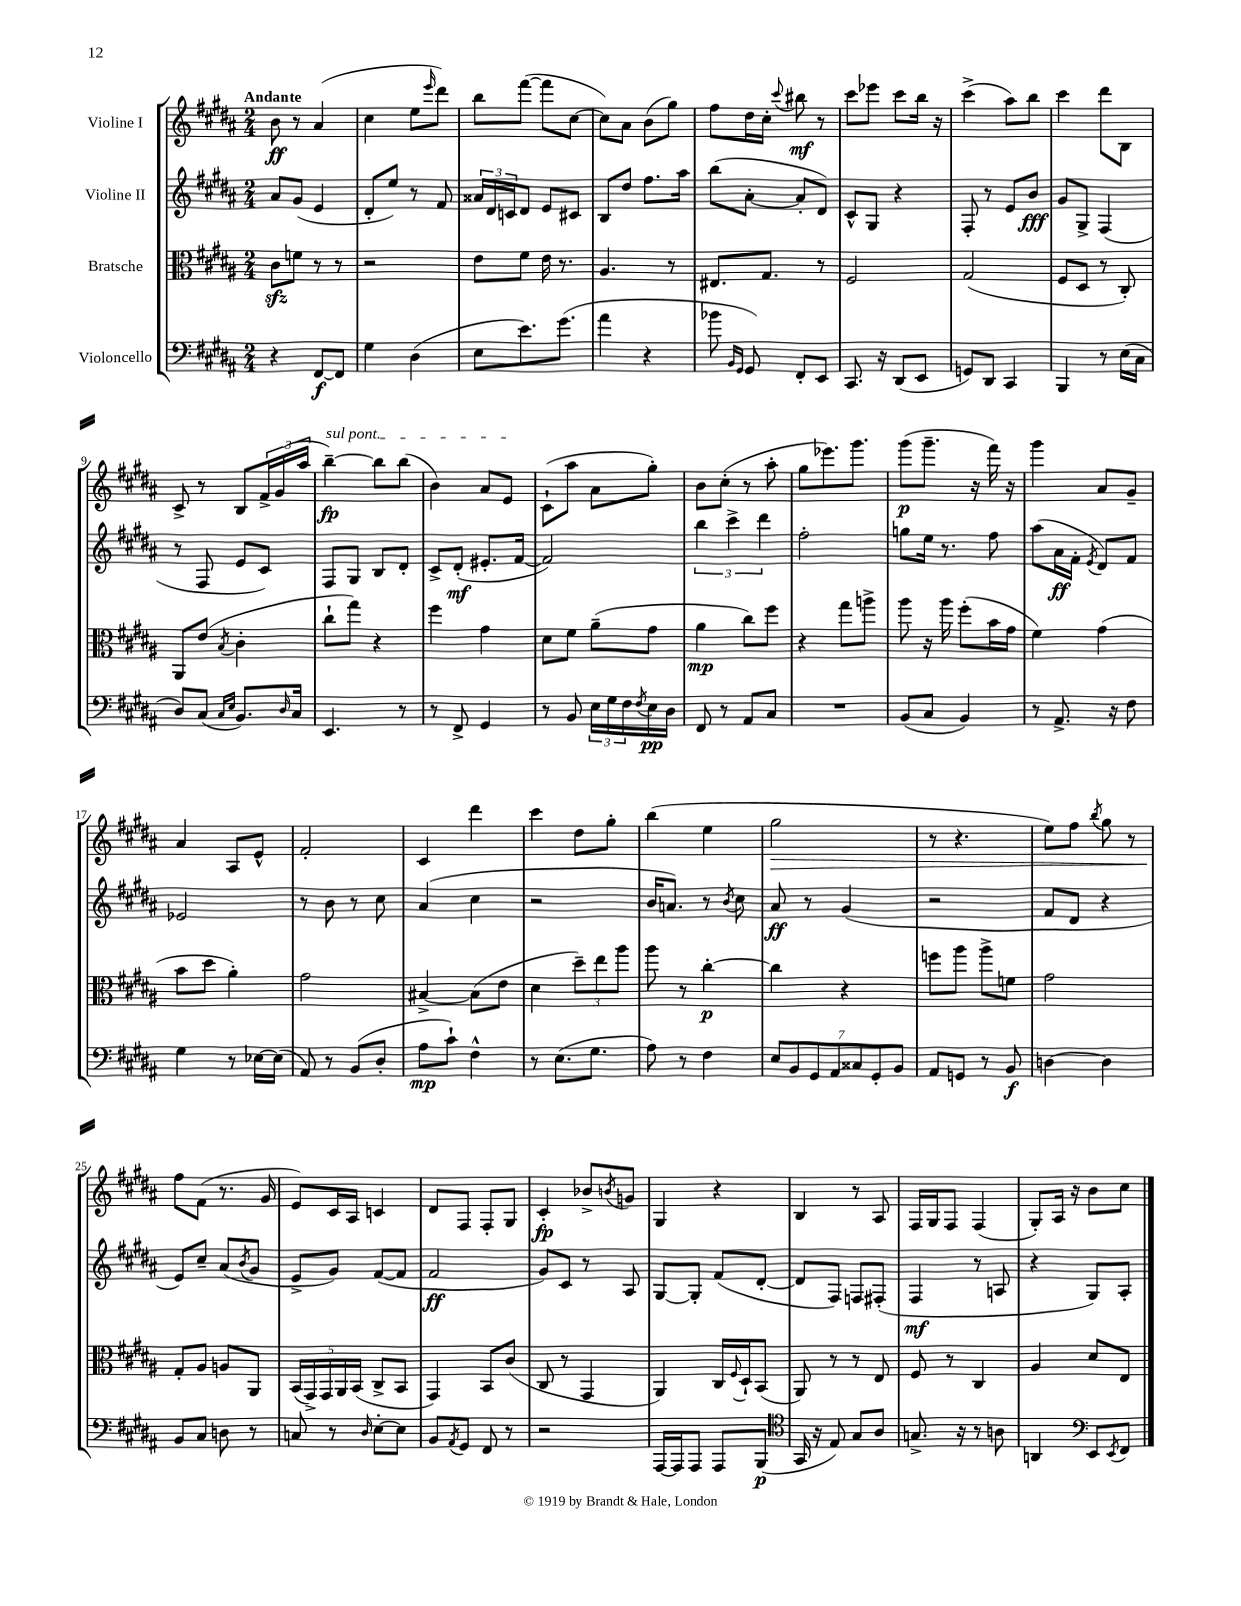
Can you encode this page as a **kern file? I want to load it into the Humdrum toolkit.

**kern	**dynam	**kern	**dynam	**kern	**dynam	**kern	**dynam
*part4	*part4	*part3	*part3	*part2	*part2	*part1	*part1
*staff4	*staff4	*staff3	*staff3	*staff2	*staff2	*staff1	*staff1
*I"Violoncello	*	*I"Bratsche	*	*I"Violine II	*	*I"Violine I	*
*clefF4	*	*clefC3	*	*clefG2	*	*clefG2	*
*k[f#c#g#d#a#]	*	*k[f#c#g#d#a#]	*	*k[f#c#g#d#a#]	*	*k[f#c#g#d#a#]	*
*M2/4	*	*M2/4	*	*M2/4	*	*M2/4	*
=1	=1	=1	=1	=1	=1	=1	=1
!	!	!	!	!	!	!LO:TX:a:B:t=Andante	!
4r	.	8c#zz\L	.	8a#/L	.	8b\	ff
.	.	8fn\J	.	(8g#/J	.	8r	.
[8FF#/L	f	8r	.	4e/	.	(4a#/	.
8FF#/J]	.	8r	.	.	.	.	.
=2	=2	=2	=2	=2	=2	=2	=2
4G#\	.	2r	.	8d#'/L	.	4cc#\	.
.	.	.	.	8ee/J)	.	.	.
(4D#\	.	.	.	8r	.	8ee\L	.
.	.	.	.	.	.	16qqeee/	.
.	.	.	.	8f#/	.	8ddd#\J)	.
=3	=3	=3	=3	=3	=3	=3	=3
8E\L	.	8e\L	.	24a##X/LL	.	8bb\L	.
.	.	.	.	24d#/	.	.	.
.	.	.	.	24cn/J	.	.	.
8.e\)	.	8f#\J	.	8d#/J	.	([8fff#\J	.
.	.	16e\	.	8e/L	.	8fff#\L]	.
(8.g#\J	.	8.r	.	.	.	.	.
.	.	.	.	8c#X/J	.	[8cc#\J	.
=4	=4	=4	=4	=4	=4	=4	=4
4a#\	.	4.A#/	.	8B/L	.	8cc#\L])	.
.	.	.	.	8dd#/J	.	8a#\J	.
4r	.	.	.	8.ff#\L	.	(8b\L	.
.	.	8r	.	.	.	8gg#\J)	.
.	.	.	.	16aa#\Jk	.	.	.
=5	=5	=5	=5	=5	=5	=5	=5
8b-X\	.	8.E#X/L	.	(8bb\L	.	8ff#\L	.
16qqBB/LL	.	.	.	.	.	.	.
16qqGG#/JJ	.	.	.	.	.	.	.
8GG#/)	.	.	.	[8a#'\J	.	16dd#\L	.
.	.	8.G#/J	.	.	.	16cc#'\JJ	.
.	.	.	.	.	.	8qqccc#/	.
8FF#'/L	.	.	.	8a#'/L]	.	8bb#X\	mf
8EE/J	.	8r	.	8d#/J)	.	8r	.
=6	=6	=6	=6	=6	=6	=6	=6
8.CC#/	.	2F#/	.	8c#^^/L	.	8ccc#\L	.
.	.	.	.	8G#/J	.	8eee-X\J	.
16r	.	.	.	.	.	.	.
(8DD#/L	.	.	.	4r	.	8ccc#\L	.
8EE/J	.	.	.	.	.	16bb\Jk	.
.	.	.	.	.	.	16r	.
=7	=7	=7	=7	=7	=7	=7	=7
8GGn/L)	.	(2G#/	.	8F#'/	.	(4ccc#^\	.
8DD#/J	.	.	.	8r	.	.	.
4CC#/	.	.	.	8e/L	.	8aa#\L)	.
.	.	.	.	8b/J	fff	8bb\J	.
=8	=8	=8	=8	=8	=8	=8	=8
4BBB/	.	8F#/L	.	8g#/L	.	4ccc#\	.
.	.	8D#/J	.	8G#^/J	.	.	.
8r	.	8r	.	(4F#/	.	8ddd#\L	.
(16E\LL	.	8C#'/)	.	.	.	8B\J	.
16C#\JJ	.	.	.	.	.	.	.
!!LO:LB:g=z
=9	=9	=9	=9	=9	=9	=9	=9
8D#/L)	.	8AA#/L	.	8r	.	8c#^/	.
(8C#/J	.	(8e/J	.	8F#/	.	8r	.
16qqC#/LL	.	.	.	.	.	.	.
16qqE/JJ	.	8qB/	.	.	.	.	.
8.BB/L)	.	4c#'\	.	8e/L	.	8B/L	.
.	.	.	.	8c#/J)	.	24f#^/L	.
.	.	.	.	.	.	(24g#/	.
16qqD#/	.	.	.	.	.	.	.
16C#/Jk	.	.	.	.	.	.	.
.	.	.	.	.	.	24aa#/JJ	.
=10	=10	=10	=10	=10	=10	=10	=10
!	!	!	!	!	!	!LO:TX:a:i:t=sul pont.	!
4.EE/	.	8cc#`\L	.	8F#/L	.	[4bb~\)	fp
.	.	8gg#\J)	.	8G#/J	.	.	.
.	.	4r	.	8B/L	.	8bb\L]	.
8r	.	.	.	8d#'/J	.	(8bb\J	.
=11	=11	=11	=11	=11	=11	=11	=11
8r	.	4ff#\	.	8c#^/L	.	4b\)	.
8FF#^/	.	.	.	(8d#'/J	mf	.	.
4GG#/	.	4g#\	.	8.e#X'/L	.	8a#/L	.
.	.	.	.	.	.	8e/J	.
.	.	.	.	[16f#/Jk	.	.	.
=12	=12	=12	=12	=12	=12	=12	=12
8r	.	8d#\L	.	2f#/])	.	(8c#`\L	.
8BB/	.	8f#\J	.	.	.	8aa#\J	.
24E\LL	.	(8a#~\L	.	.	.	8a#\L	.
24G#\	.	.	.	.	.	.	.
24F#\	.	.	.	.	.	.	.
8qF#/	.	.	.	.	.	.	.
16E\	pp	8g#\J	.	.	.	8gg#'\J)	.
16D#\JJ	.	.	.	.	.	.	.
=13	=13	=13	=13	=13	=13	=13	=13
8FF#/	.	4a#\	mp	6bb\	.	8b\L	.
8r	.	.	.	.	.	(8cc#'\J	.
.	.	.	.	6ccc#^\	.	.	.
8AA#/L	.	8cc#\L)	.	.	.	8r	.
.	.	.	.	6ddd#\	.	.	.
8C#/J	.	8ff#\J	.	.	.	8aa#'\	.
=14	=14	=14	=14	=14	=14	=14	=14
2r	.	4r	.	2ff#'\	.	8gg#\L	.
.	.	.	.	.	.	8.eee-X\)	.
.	.	8gg#\L	.	.	.	.	.
.	.	.	.	.	.	8.ggg#\J	.
.	.	8aan^\J	.	.	.	.	.
=15	=15	=15	=15	=15	=15	=15	=15
(8BB/L	.	8aa#\	.	8ggn\L	.	(8ggg#\L	p
8C#/J	.	16r	.	16ee\Jk	.	8.ggg#~\J	.
.	.	16aa#\	.	8.r	.	.	.
4BB/)	.	(8ff#'\L	.	.	.	.	.
.	.	.	.	.	.	16r	.
.	.	16b\L	.	8ff#\	.	16fff#\)	.
.	.	16g#\JJ	.	.	.	16r	.
=16	=16	=16	=16	=16	=16	=16	=16
8r	.	4f#\)	.	(8aa#\L	.	4ggg#\	.
8.AA#^/	.	.	.	16a#\L	ff	.	.
.	.	.	.	16f#'\JJ	.	.	.
.	.	.	.	8qe/	.	.	.
.	.	(4g#\	.	8d#/L)	.	8a#/L	.
16r	.	.	.	.	.	.	.
8F#\	.	.	.	8f#/J	.	8g#~/J	.
!!LO:LB:g=z
=17	=17	=17	=17	=17	=17	=17	=17
4G#\	.	8b\L	.	2e-X/	.	4a#/	.
.	.	8dd#\J	.	.	.	.	.
8r	.	4a#'\)	.	.	.	8A#/L	.
[16E-X\LL	.	.	.	.	.	8e^^/J	.
(16E-\JJ]	.	.	.	.	.	.	.
=18	=18	=18	=18	=18	=18	=18	=18
8AA#/)	.	2g#\	.	8r	.	2f#'/	.
8r	.	.	.	8b\	.	.	.
(8BB/L	.	.	.	8r	.	.	.
8D#'/J	.	.	.	8cc#\	.	.	.
=19	=19	=19	=19	=19	=19	=19	=19
8A#\L	mp	[4B#X^/	.	(4a#/	.	4c#/	.
8c#`\J)	.	.	.	.	.	.	.
4F#^^\	.	(8B#\L]	.	4cc#\	.	4ddd#\	.
.	.	8e\J	.	.	.	.	.
=20	=20	=20	=20	=20	=20	=20	=20
8r	.	4d#\	.	2r	.	4ccc#\	.
(8.E\L	.	.	.	.	.	.	.
.	.	12dd#~\L)	.	.	.	8dd#\L	.
8.G#\J	.	.	.	.	.	.	.
.	.	12ee\	.	.	.	.	.
.	.	.	.	.	.	8gg#'\J	.
.	.	12aa#\J	.	.	.	.	.
=21	=21	=21	=21	=21	=21	=21	=21
8A#\)	.	8aa#\	.	16b/KL	.	(4bb\	.
.	.	.	.	8.an/J)	.	.	.
8r	.	8r	.	.	.	.	.
4F#\	.	[4cc#'\	p	8r	.	4ee\	.
.	.	.	.	8qb/	.	.	.
.	.	.	.	8cc#\	.	.	.
=22	=22	=22	=22	=22	=22	=22	=22
!	!	!	!	!	!	!	!LO:HP:b
14E/L	.	4cc#\]	.	8a#/	ff	2gg#\	>
14BB/	.	.	.	.	.	.	.
.	.	.	.	8r	.	.	.
14GG#/	.	.	.	.	.	.	.
14AA#/	.	.	.	.	.	.	.
.	.	4r	.	(4g#/	.	.	.
14C##X/	.	.	.	.	.	.	.
14GG#'/	.	.	.	.	.	.	.
14BB/J	.	.	.	.	.	.	.
=23	=23	=23	=23	=23	=23	=23	=23
8AA#/L	.	8ffn\L	.	2r	.	8r	.
8GGn/J	.	8aa#\J	.	.	.	4.r	.
8r	.	8aa#^\L	.	.	.	.	.
8BB/	f	8fn\J	.	.	.	.	.
=24	=24	=24	=24	=24	=24	=24	=24
[4Dn\	.	2g#\	.	8f#/L	.	8ee\L)	.
.	.	.	.	8d#/J	.	8ff#\J	.
.	.	.	.	.	.	8qbb/	.
4D\]	.	.	.	4r	.	8gg#\	.
.	.	.	.	.	.	8r	.
!!LO:LB:g=z
=25	=25	=25	=25	=25	=25	=25	=25
8BB/L	.	8G#'/L	.	8e/L)	.	8ff#\L	.
8C#/J	.	8A#/J	.	8cc#~/J	.	(8f#\J	]
8Dn\	.	8An/L	.	(8a#/L	.	8.r	.
.	.	.	.	8qb/	.	.	.
8r	.	8AA#/J	.	8g#/J	.	.	.
.	.	.	.	.	.	16g#/	.
=26	=26	=26	=26	=26	=26	=26	=26
8Cn/	.	(20BB/LL	.	8e^/L	.	8e/L)	.
.	.	20GG#^/)	.	.	.	.	.
.	.	20GG#/	.	.	.	.	.
8r	.	.	.	8g#/J)	.	16c#/L	.
.	.	20AA#/	.	.	.	.	.
.	.	.	.	.	.	16A#/JJ	.
.	.	(20BB/JJ	.	.	.	.	.
16qqD#/	.	.	.	.	.	.	.
[8E'\L	.	8C#^/L	.	([8f#/L	.	4cn/	.
8E\J]	.	8BB/J	.	8f#/J]	.	.	.
=27	=27	=27	=27	=27	=27	=27	=27
8BB/L	.	4GG#/)	.	2f#/	ff	8d#/L	.
8qAA#/	.	.	.	.	.	.	.
8GG#/J	.	.	.	.	.	8F#/J	.
8FF#/	.	8BB/L	.	.	.	8F#'/L	.
8r	.	(8c#/J	.	.	.	8G#/J	.
=28	=28	=28	=28	=28	=28	=28	=28
2r	.	8C#/	.	8g#/L)	.	4c#'/	fp
.	.	8r	.	8c#/J	.	.	.
.	.	4GG#/	.	8r	.	8b-X^/L	.
.	.	.	.	.	.	8qbn/	.
.	.	.	.	8A#/	.	8gn/J	.
=29	=29	=29	=29	=29	=29	=29	=29
[16AAA#/LL	.	4AA#/)	.	[8G#/L	.	4G#/	.
16AAA#/J]	.	.	.	.	.	.	.
8AAA#/J	.	.	.	8G#'/J]	.	.	.
8AAA#/L	.	16C#/LL	.	(8f#/L	.	4r	.
.	.	8qqF#/	.	.	.	.	.
.	.	16D#`/J	.	.	.	.	.
(8BBB/J	p	(8BB/J	.	[8d#'/J	.	.	.
=30	=30	=30	=30	=30	=30	=30	=30
*clefC4	*	*	*	*	*	*	*
16GG#/	.	8AA#/)	.	8d#/L]	.	4B/	.
16r	.	.	.	.	.	.	.
8E/)	.	8r	.	8F#/J)	.	.	.
8G#/L	.	8r	.	8Fn/L	.	8r	.
8A#/J	.	8E/	.	(8F#X'/J	.	8A#/	.
=31	=31	=31	=31	=31	=31	=31	=31
8.Gn^/	.	8F#/	.	4F#/	mf	16F#/LL	.
.	.	.	.	.	.	16G#/J	.
.	.	8r	.	.	.	8F#/J	.
16r	.	.	.	.	.	.	.
8r	.	4C#/	.	8r	.	(4F#/	.
8An\	.	.	.	8An/	.	.	.
=32	=32	=32	=32	=32	=32	=32	=32
4AAn/	.	4A#/	.	4r	.	8G#'/L)	.
.	.	.	.	.	.	16A#/Jk	.
.	.	.	.	.	.	16r	.
*clefF4	*	*	*	*	*	*	*
8EE/L	.	8d#/L	.	8G#/L)	.	8b\L	.
8qEE/	.	.	.	.	.	.	.
8FF#/J	.	8E/J	.	8A#'/J	.	8cc#\J	.
==	==	==	==	==	==	==	==
*-	*-	*-	*-	*-	*-	*-	*-
